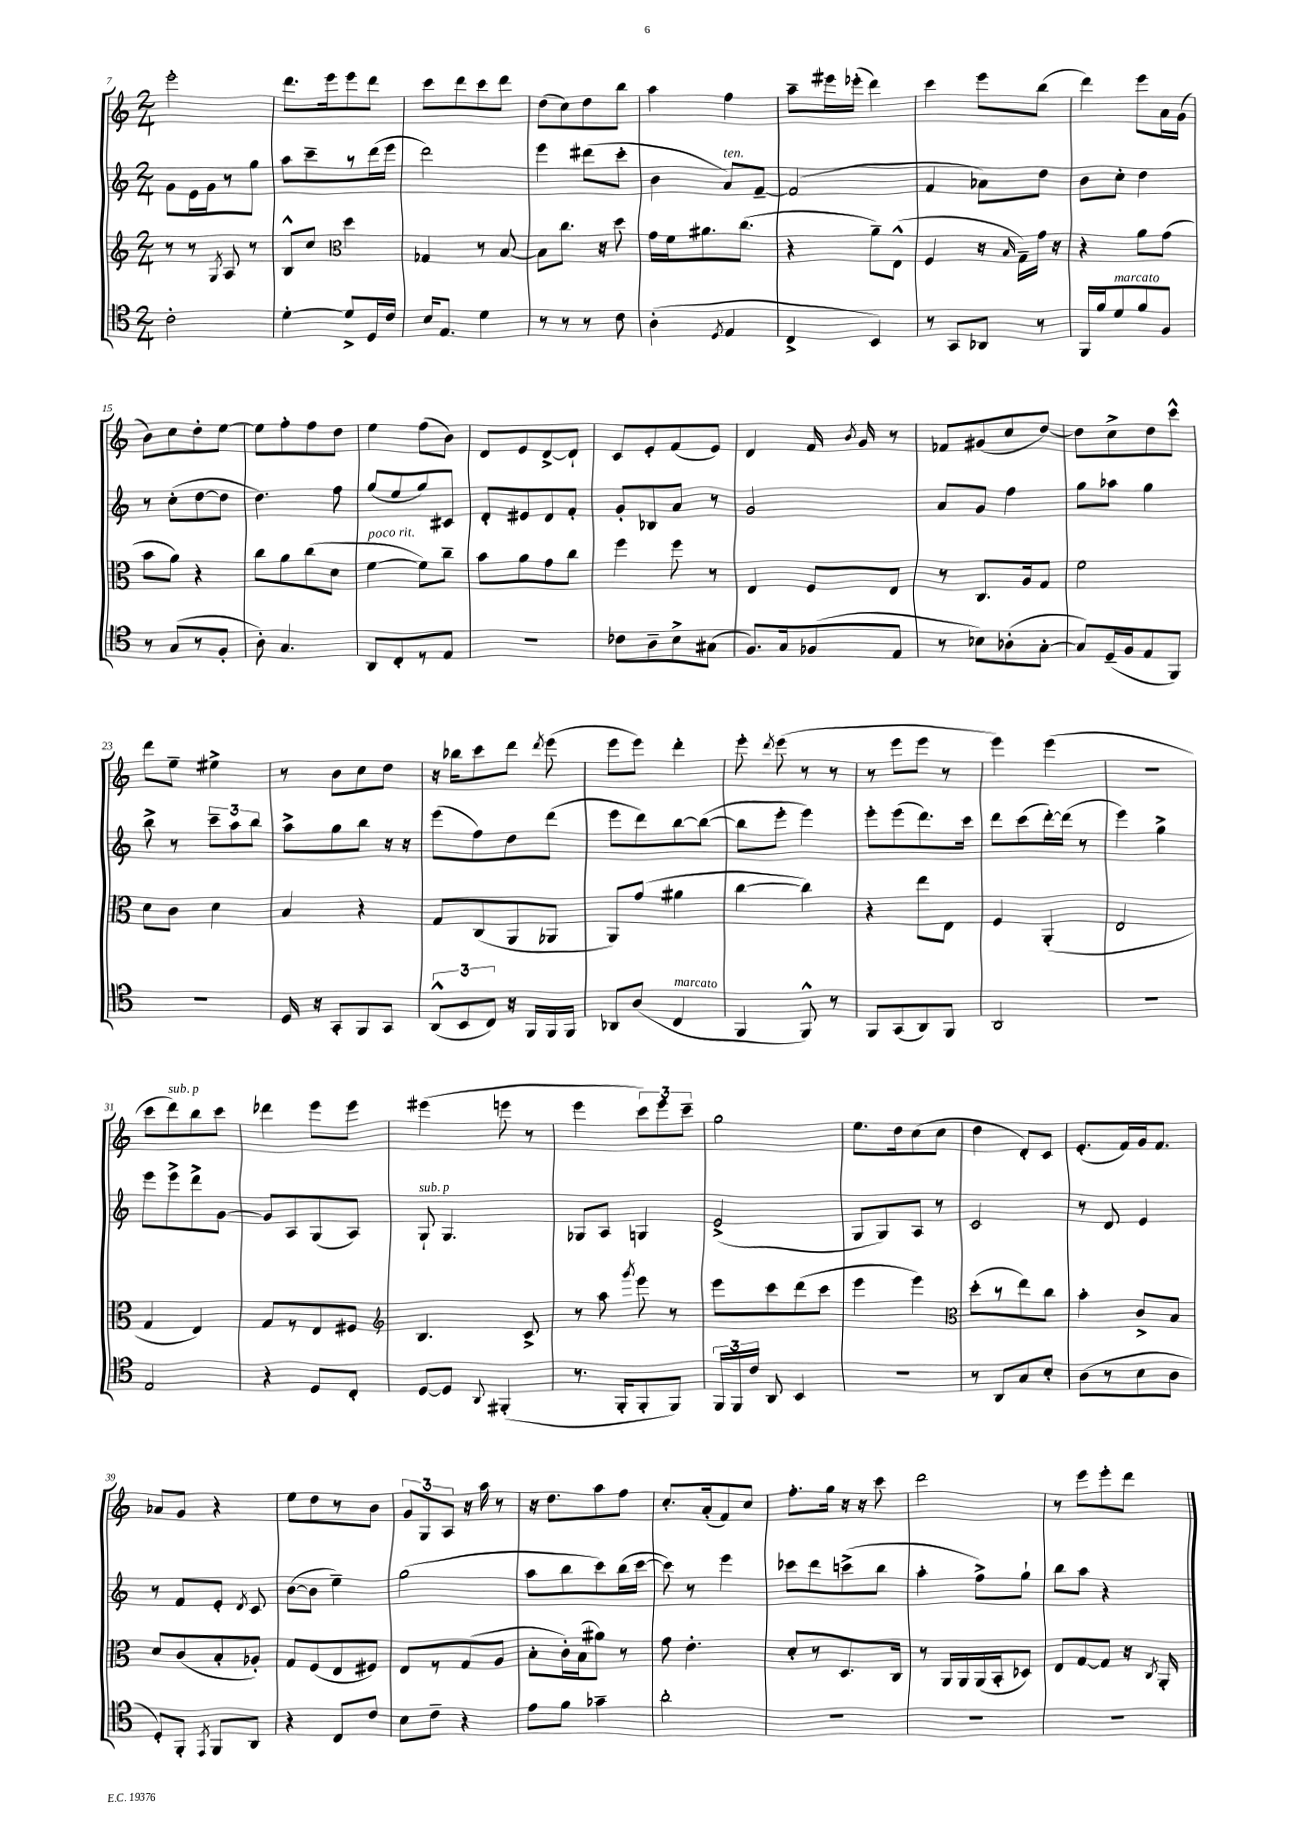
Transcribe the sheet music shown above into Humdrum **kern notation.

**kern	**kern	**kern	**kern
*part4	*part3	*part2	*part1
*staff4	*staff3	*staff2	*staff1
*clefC4	*clefG2	*clefG2	*clefG2
*k[]	*k[]	*k[]	*k[]
*M2/4	*M2/4	*M2/4	*M2/4
=7	=7	=7	=7
2c'\	8r	8g\L	2eee'\
.	8r	16e\L	.
.	.	16g\J	.
.	8qG/	.	.
.	8A/	8r	.
.	8r	8gg\J	.
=8	=8	=8	=8
[4d'\	8B^^/L	8aa\L	8.ddd\L
.	8cc/J	8ccc~\	.
.	.	.	16eee\k
*	*clefC3	*	*
8d^/L]	4dd\	8r	8eee\
16D/L	.	(16ddd\L	8ddd\J
16c/JJ	.	16eee\JJ	.
=9	=9	=9	=9
16B/KL	4G-X/	2ddd\)	8ccc\L
8.E/J	.	.	.
.	.	.	8ddd\
4d\	8r	.	8ccc\
.	[8B/	.	8ddd\J
=10	=10	=10	=10
8r	8B\L]	4eee\	(8dd\L
8r	8.cc\J	.	8cc\)
8r	.	(8ddd#X\L	8dd\
.	16r	.	.
8c\	8dd\	8ccc'\J	8bb\J
=11	=11	=11	=11
(4A'\	16g\LL	4b\	4aa\
.	16f\J	.	.
.	8.a#X\	.	.
8qD/	.	.	.
!	!	!LO:TX:a:i:t=ten.	!
4E/	.	8a/L)	4ff\
.	(8.cc\J	.	.
.	.	[8f~/J	.
=12	=12	=12	=12
4C^/	4r	(2f/]	8aa~\L
.	.	.	16eee#X\L
.	.	.	(16eee-X'\JJ
4BB/)	8a~\L)	.	4ddd\)
.	(8E^^\J	.	.
=13	=13	=13	=13
8r	4F/	4f/	4ccc\
8GG/L	.	.	.
8AA-X/J	16r	8a-X\L)	8eee\L
.	16qqB/	.	.
.	16G~\LL)	.	.
8r	16g\JJ	8dd\J	(8bb\J
.	16r	.	.
=14	=14	=14	=14
16FF/LL	4r	8b\L	4ddd\)
16f/J	.	.	.
!LO:TX:a:i:t=marcato	!	!	!
8d/	.	8cc'\J	.
8f/	8a\L	4dd\	8eee\L
8F/J	(8g\J	.	16a\L
.	.	.	(16g\JJ
!!LO:LB:g=z
=15	=15	=15	=15
8r	8b\L	8r	8b\L)
(8G/L	8a\J)	(8cc'\L	8cc\
8r	4r	[8dd\	8dd'\
8F'/J	.	8dd\J]	[8ee\J
=16	=16	=16	=16
8A'\)	8cc\L	4.dd\)	8ee\L]
4.G/	8a\	.	8ff'\
.	(8cc\	.	8ff\
.	8d\J	8ff\	8dd\J
=17	=17	=17	=17
!	!LO:TX:a:i:t=poco rit.	!	!
8AA/L	[4f\	(8gg/L	4ee\
8C'/	.	8ee/	.
8r	8f\L])	8gg/)	(8ff\L
8E/J	8cc~\J	8c#X/J	8b\J)
=18	=18	=18	=18
2r	8b\L	8d'/L	8d/L
.	8a\	8e#X/	8e/
.	8g\	8d/	[8d^/
.	8cc\J	8f'/J	8d`/J]
=19	=19	=19	=19
8c-X\L	4ff\	8g'/L	8c/L
8A~\	.	8B-X/	8e'/
8B^\	8ff\	8a/J	(8f/
(8G#X\J	8r	8r	8e/J)
=20	=20	=20	=20
8.F/L)	4E/	2g/	4d/
16G/k	.	.	.
(8F-X/	8F/L	.	16f/
.	.	.	8qb/
.	.	.	16g/
8E/J	8E/J	.	8r
=21	=21	=21	=21
8r	8r	8a/L	8f-X/L
8B-X\L)	8.C/L	8g/J	(8g#X/
(8A-X'\	.	4ff\	8cc/
.	16A/k	.	.
[8G'\J	8G/J	.	[8dd/J)
=22	=22	=22	=22
8G/L])	2f\	8gg\L	8dd\L]
(16D~/L	.	8aa-X\J	8cc^\
16F/J	.	.	.
8E/	.	4gg\	8dd\
8FF/J)	.	.	8ccc^^\J
!!LO:LB:g=z
=23	=23	=23	=23
2r	8d\L	8bb^\	8ddd\L
.	8c\J	8r	8ee~\J
.	4d\	12ccc~\L	4ee#X^\
.	.	12aa\	.
.	.	12bb\J	.
=24	=24	=24	=24
16D/	4B/	8aa^\L	8r
16r	.	.	.
8GG'/L	.	8gg\	8b\L
8FF/	4r	8bb\J	8cc\
8GG/J	.	16r	8dd\J
.	.	16r	.
=25	=25	=25	=25
(12AA^^/L	8G/L	(8eee\L	16r
.	.	.	16bb-X\KL
12BB/	.	.	.
.	(8C/	8ff\)	8ccc\
12C/J)	.	.	.
16r	8AA/	8dd\	8ddd\J
16FF/LL	.	.	.
.	.	.	8qddd/
16FF/	8AA-X/J	(8ddd\J	(8eee\
16FF/JJ	.	.	.
=26	=26	=26	=26
8AA-X/L	8AA/L)	8eee\L	8eee\L
(8A/J	(8g/J	8ddd\)	8eee\J)
!LO:TX:a:i:t=marcato	!	!	!
4C/	4a#X\	[8bb\	4ddd'\
.	.	(8bb\J_	.
=27	=27	=27	=27
4FF/	[4cc\	8bb\L]	8eee'\
.	.	.	8qddd/
.	.	8eee'\J	(8eee\
8FF^^/)	4cc\])	4eee\)	8r
8r	.	.	8r
=28	=28	=28	=28
8FF/L	4r	8eee'\L	8r
(8GG/	.	(8eee\	8eee\L
8AA/)	8ee\L	8.ddd\)	8eee\J
8FF/J	8E\J	.	8r
.	.	16ccc\Jk	.
=29	=29	=29	=29
2AA/	4F/	8ddd\L	4eee\)
.	.	(8ccc\	.
.	(4AA'/	[16ddd'\L)	(4eee\
.	.	(16ddd\JJ]	.
.	.	8r	.
=30	=30	=30	=30
2r	2E/	4eee\)	2r
.	.	4gg^\	.
!!LO:LB:g=z
=31	=31	=31	=31
2E/	4G/	8eee\L	8ccc\L
!	!	!	!LO:TX:a:i:t=sub. p
.	.	8eee^\	8ddd\)
.	4E/)	8ddd^\	8bb\
.	.	[8g\J	8ccc\J
=32	=32	=32	=32
4r	8G/L	8g/L]	4ddd-X\
.	8r	8A/	.
8D/L	8E/	(8G/	8eee\L
8C'/J	8F#X/J	8A/J)	8eee\J
=33	=33	=33	=33
*	*clefG2	*	*
!	!	!LO:TX:a:i:t=sub. p	!
[8D/L	4.B/	8G`/	(4eee#X\
8D/J]	.	4.G/	.
8qqAA/	.	.	.
(4FF#X'/	.	.	8eeen\
.	8c^/	.	8r
=34	=34	=34	=34
8.r	8r	8G-X/L	4eee\
.	8aa\	8A/J	.
16FF'/KL	.	.	.
.	8qggg/	.	.
8FF'/	8eee\	4Gn/	12ccc\L)
.	.	.	12eee\
8FF/J)	8r	.	.
.	.	.	12ccc~\J
=35	=35	=35	=35
24FF/LL	8eee\L	(2e^/	2gg\
24FF/	.	.	.
24c/JJ	.	.	.
8AA/	8ccc\	.	.
4BB/	(8ddd\	.	.
.	8ccc\J	.	.
=36	=36	=36	=36
2r	4eee\	8G/L	8.ee\L
.	.	8G/)	.
.	.	.	16dd\k
.	4eee\)	8A/J	(8cc\
.	.	8r	8cc\J
=37	=37	=37	=37
*	*clefC3	*	*
8r	(8dd'\L	2c/	4dd\
8AA/L	8r	.	.
8G/	8ee\)	.	8d'/L)
8B'/J	8cc\J	.	8c/J
=38	=38	=38	=38
(8A\L	4b'\	8r	(8.e'/L
8r	.	8d/	.
.	.	.	16f/L)
8B\	8c^/L	4e/	16g/J
.	.	.	8.f/J
8A\J	8B/J	.	.
!!LO:LB:g=z
=39	=39	=39	=39
8D'/L)	8d/L	8r	8a-X/L
8FF'/J	(8c/	8f/L	8g/J
8qEE/	.	.	.
8FF/L	8B'/	8e'/J	4r
.	.	8qd/	.
8AA/J	8A-X'/J)	8c/	.
=40	=40	=40	=40
4r	8G/L	([8b\L	8ee\L
.	(8F/	8b\J]	8dd\
8C/L	8E/	4ee~\)	8r
8c/J	8F#X/J)	.	8b\J
=41	=41	=41	=41
8B\L	8E/L	(2gg\	12g/L
.	.	.	12G/
8c~\J	8r	.	.
.	.	.	12A/J
4r	(8G/	.	16r
.	.	.	16aa\
.	8A/J	.	8r
=42	=42	=42	=42
8e\L	8B'\L	8aa\L	16r
.	.	.	8.dd\L
8f\J	16c'\L)	8bb\	.
.	(16B\J	.	.
4g-X~\	8a#X\J)	8ccc\)	8aa\
.	8r	(16bb\L	8ff\J
.	.	[16ccc\JJ	.
=43	=43	=43	=43
2a'\	8g\	8ccc\])	8.cc'/L
.	4.e'\	8r	.
.	.	.	(16a'/k
.	.	4eee\	8f/)
.	.	.	8cc/J
=44	=44	=44	=44
2r	8d'/L	8ccc-X\L	8.ff'\L
.	8r	8ddd\	.
.	.	.	16gg\Jk
.	8.D/	(8cccn^\	16r
.	.	.	16r
.	.	8bb\J	8ccc\
.	16C/Jk	.	.
=45	=45	=45	=45
2r	8r	4aa'\	2ddd\
.	16AA/LL	.	.
.	16AA/	.	.
.	(16AA/	8ff^\L)	.
.	16BB'/J	.	.
.	8D-X/J)	8gg`\J	.
=46	=46	=46	=46
2r	8E/L	8bb\L	8r
.	[8G/	8aa\J	8eee\L
.	8G/J]	4r	8eee'\
.	16r	.	8ddd\J
.	8qC/	.	.
.	16AA'/	.	.
==	==	==	==
*-	*-	*-	*-
